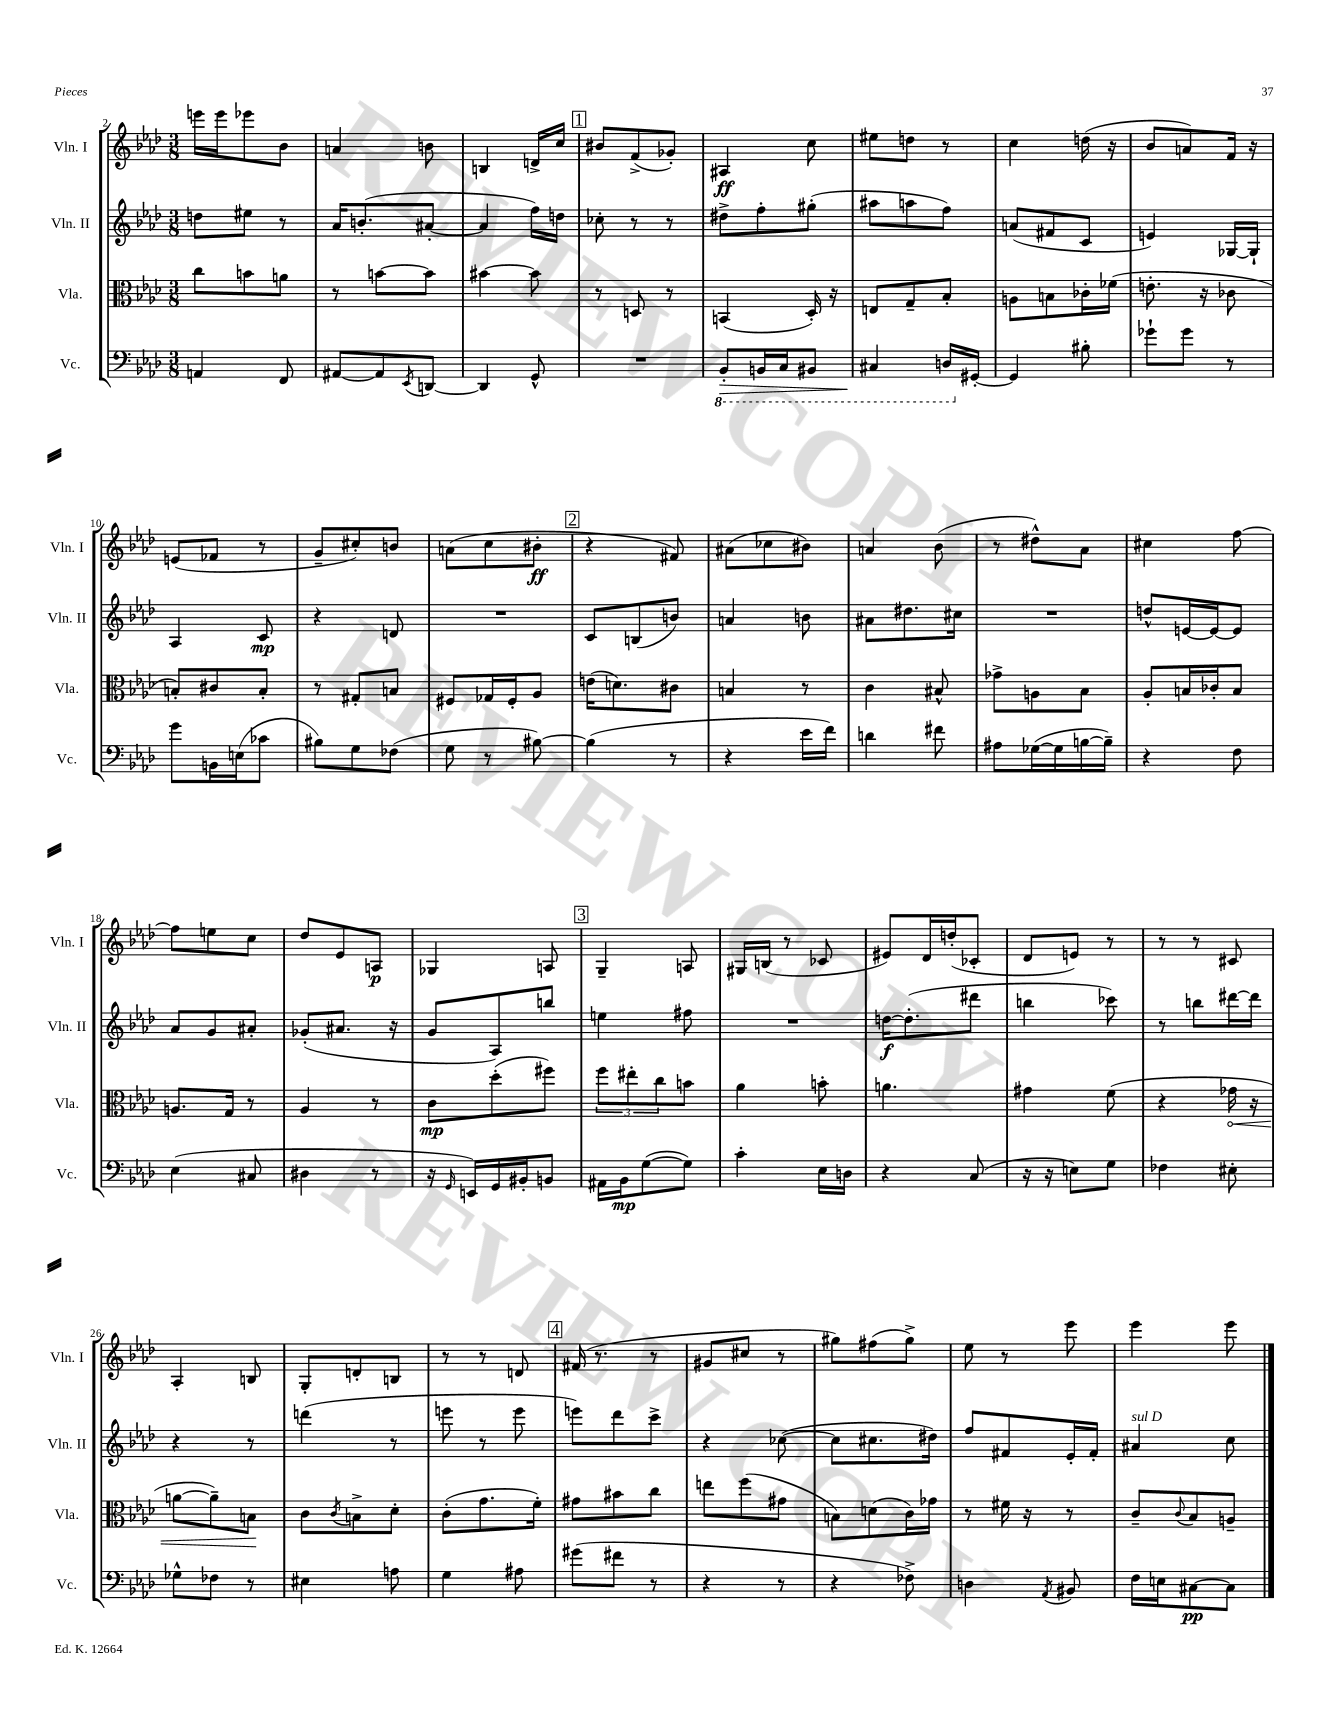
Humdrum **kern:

**kern	**kern	**kern	**kern
*staff4	*staff3	*staff2	*staff1
*clefF4	*clefC3	*clefG2	*clefG2
*k[b-e-a-d-]	*k[b-e-a-d-]	*k[b-e-a-d-]	*k[b-e-a-d-]
*M3/8	*M3/8	*M3/8	*M3/8
4AA	8cc	8dd	16eee
.	.	.	16eee
.	8b	8ee#	8eee-
8FF	8a	8r	8b-
=	=	=	=
[8AA#	8r	16a-	4a
.	.	(8.b'	.
8AA#]	[8b	.	.
8qEE-	.	.	.
[8DD	8b]	[8a#'	8b
=	=	=	=
4DD]	[4b#	4a#]	4B
8GG^^	8b#]	16ff)	16d^
.	.	16dd	16cc
=	=	=	=
4.r	8r	8cc-'	8b#
.	8D	8r	(8f^
.	8r	8r	8g-')
=	=	=	=
8BBB-'	(4BB	8dd#^	4A#
16BBB	.	8ff'	.
16CC	.	.	.
8BBB#	16D-')	(8gg#'	8cc
.	16r	.	.
=	=	=	=
4CC#	8E	8aa#	8ee#
.	8G~	8aa	8dd
16DD	8B-'	8ff)	8r
[16GG#'	.	.	.
=	=	=	=
4GG#]	8A	(8a	4cc
.	8B	8f#	.
8B#'	16c-'	8c	(16dd
.	(16f-	.	16r
=	=	=	=
8g-`	8.e'	4e)	8b-
8g-	.	.	8a)
.	16r	.	.
8r	8c-	[16G-	16f
.	.	16G-`]	16r
=	=	=	=
8g	8B')	4A-	(8e
16BB	8c#	.	8f-
(16E	.	.	.
8c-	8B'	8c	8r
=	=	=	=
8B#)	8r	4r	8g~
8G	8G#'	.	8cc#')
(8F-	8B	8d	8b
=	=	=	=
8G	8F#	4.r	(8a
8r	16G-	.	8cc
.	16F#'	.	.
[8B#)	8A-	.	8b#'
=	=	=	=
(4B#]	(16e	8c	4r
.	8.d)	.	.
.	.	(8B	.
8r	8c#	8b)	8f#)
=	=	=	=
4r	4B	4a	(8a#
.	.	.	8cc-
16e-	8r	8b	8b#)
16f)	.	.	.
=	=	=	=
4d	4c	8a#	4a
.	.	8.dd#	.
8f#	8B#^^	.	(8b-
.	.	16cc#	.
=	=	=	=
8A#	8g-^	4.r	8r
([16G-	8A	.	8dd#^^)
16G-]	.	.	.
[16B	8B-	.	8a-
16B~])	.	.	.
=	=	=	=
4r	8A-'	8dd^^	4cc#
.	16B	[16e	.
.	16c-'	16e_	.
8F	8B	8e]	[8ff
=	=	=	=
(4E-	8.A	8a-	8ff]
.	.	8g	8ee
.	16G	.	.
8C#	8r	8a#'	8cc
=	=	=	=
4D#	4A-	(8g-'	8dd-
.	.	8.a#	8e-
8r	8r	.	8A
.	.	16r	.
=	=	=	=
16r	8c	8g	4G-
16qqGG	.	.	.
16EE)	.	.	.
16GG	(8dd-'	8A-)	.
16BB#'	.	.	.
8BB	8ff#)	8bb	8A
=	=	=	=
16AA#	12ff	4ee	4G~
16BB-	.	.	.
.	12ee#'	.	.
([8G	.	.	.
.	12cc	.	.
8G])	8b	8ff#	8A
=	=	=	=
4c'	4a-	4.r	16G#
.	.	.	(16B
.	.	.	8r
16E-	8b'	.	8c-
16D	.	.	.
=	=	=	=
4r	4.a	[16dd	8e#)
.	.	(8.dd']	.
.	.	.	16d-
.	.	.	(16dd'
(8C	.	8ddd#	8c-'
=	=	=	=
16r	4g#	4bb	8d-
16r	.	.	.
8E)	.	.	8e)
8G	(8f	8ccc-)	8r
=	=	=	=
4F-	4r	8r	8r
.	.	8bb	8r
8E#'	16g-	[16ddd#	8c#
.	16r	16ddd#]	.
=	=	=	=
8G-^^	[8a	4r	4A-'
8F-	8a~])	.	.
8r	8B	8r	8B
=	=	=	=
4E#	8c	(4ddd	8G'
.	8qc	.	.
.	8B^	.	8d'
8A	8d-'	8r	8B
=	=	=	=
4G	(8c'	8eee	8r
.	8.g	8r	8r
8A#	.	8eee	8d
.	16f')	.	.
=	=	=	=
(8g#	8g#	8eee)	(16f#
.	.	.	8.r
8f#	8b#	8ddd-	.
8r	8cc	8ccc^	8r
=	=	=	=
4r	8ee	4r	8g#
.	(8ff	.	8cc#
8r	8g#	([8cc-	8r
=	=	=	=
4r	8B)	8cc-]	8gg#)
.	(8d	8.cc#	(8ff#
8F-^)	16c)	.	8gg#^)
.	16g-	16dd#)	.
=	=	=	=
4D	8r	8ff	8ee-
.	16f#	8f#	8r
.	16r	.	.
8qAA-	.	.	.
8BB#	8r	16e-'	8eee-
.	.	16f#'	.
=	=	=	=
16F	8c~	4a#	4eee-
16E	.	.	.
.	8qqc	.	.
[8C#	8B-	.	.
8C#]	8A~	8cc	8eee-
==	==	==	==
*-	*-	*-	*-
